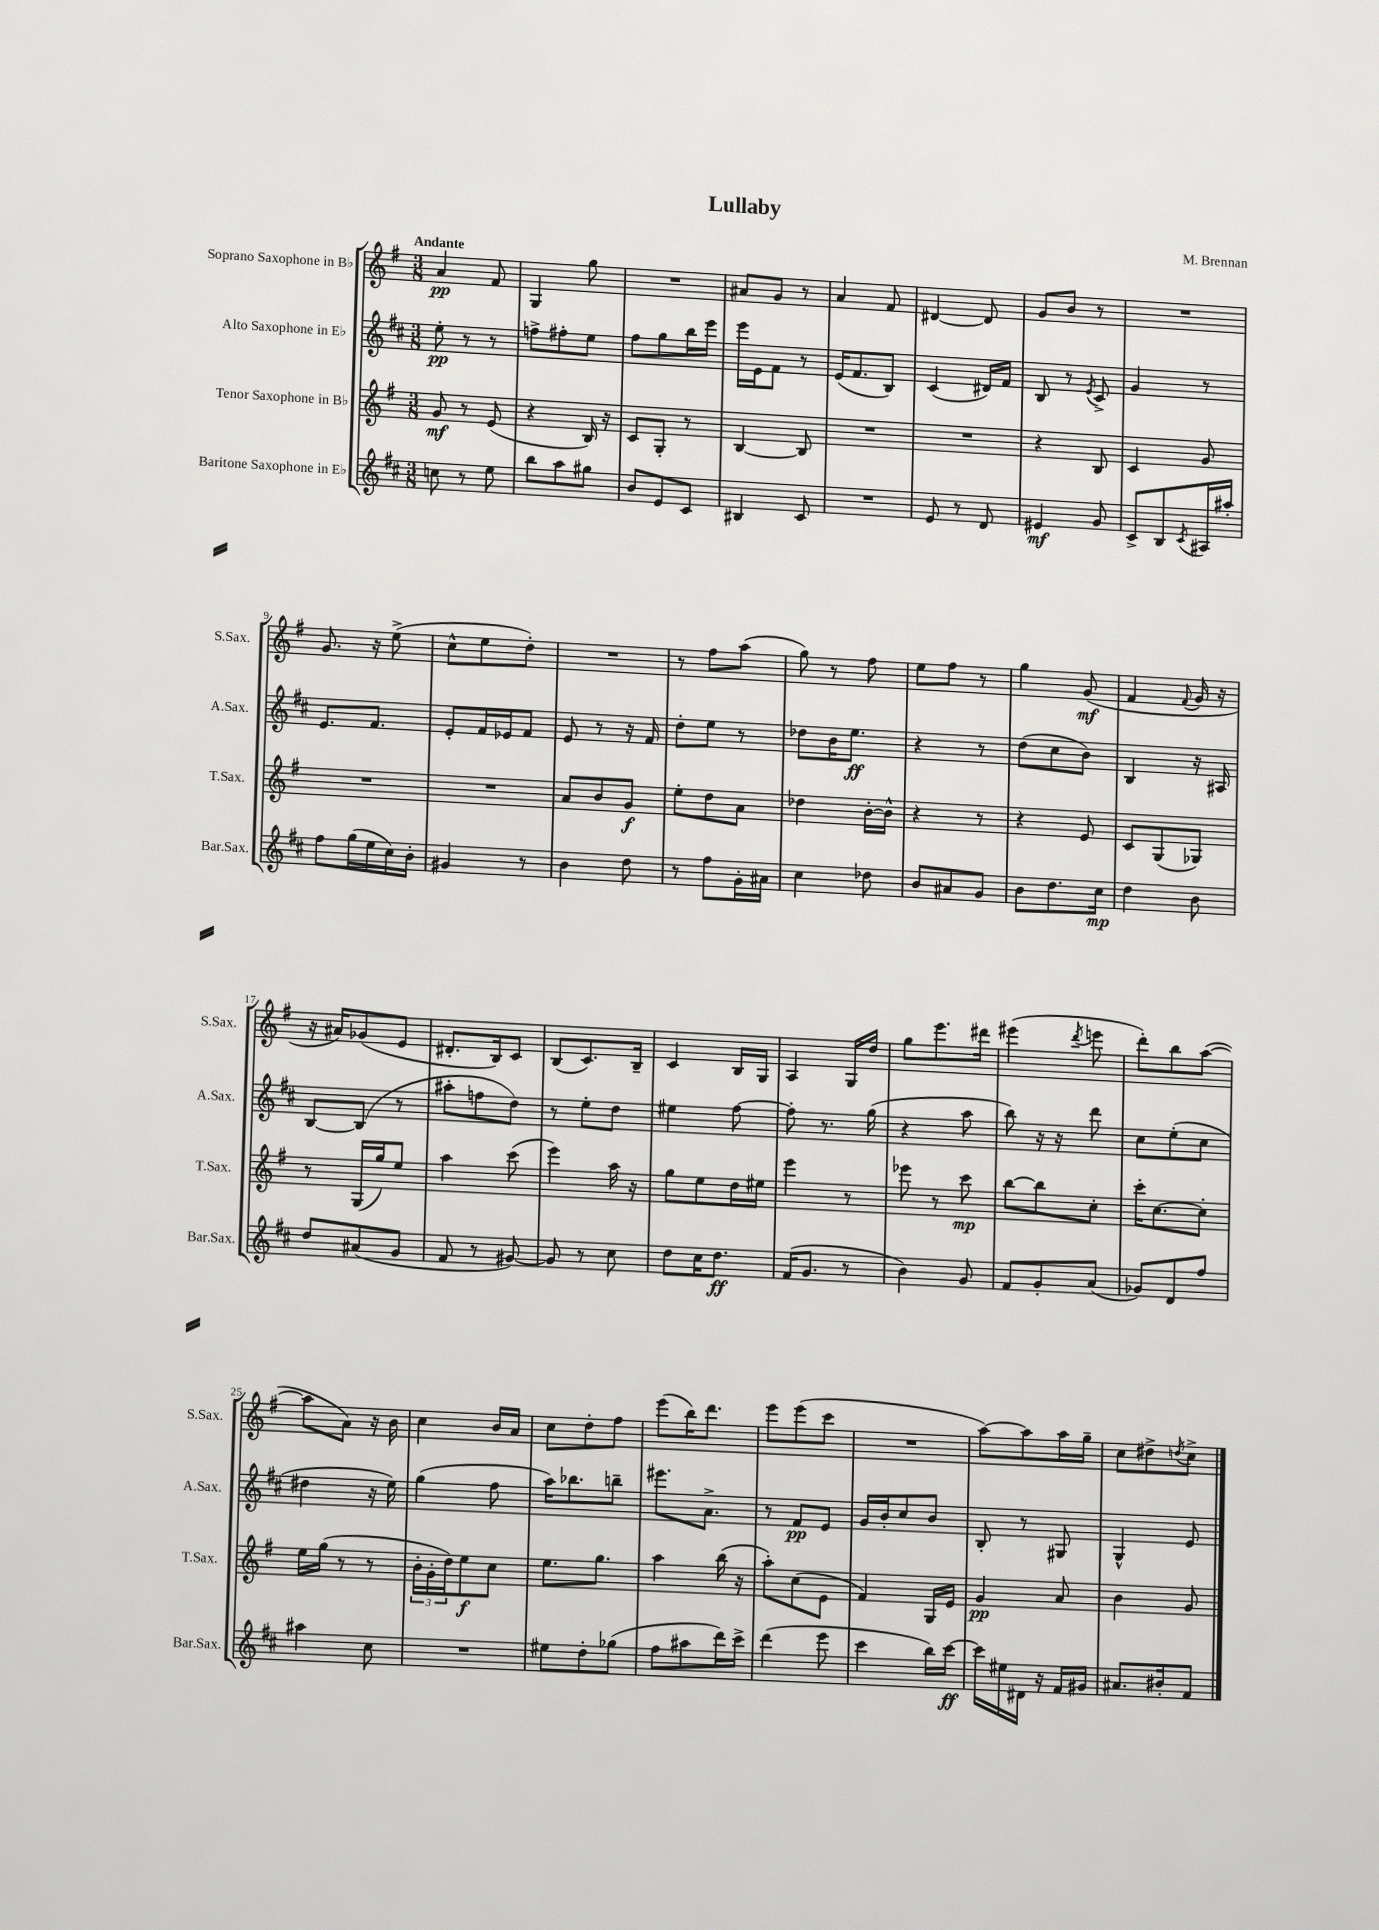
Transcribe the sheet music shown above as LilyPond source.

\header { title = "Lullaby" composer = "M. Brennan" }
<<
\new StaffGroup <<
\new Staff = "s0" \with { instrumentName = "Soprano Saxophone in Bb" shortInstrumentName = "S.Sax." } {
    \clef treble \key g \major \numericTimeSignature \time 3/8 \tempo "Andante"
    a'4\pp fis'8 |
    g4 g''8 |
    R4. |
    ais'8 g'8 r8 |
    a'4 fis'8 |
    dis'4~ dis'8 |
    g'8 b'8 r8 |
    R4. |
    g'8. r16 e''8->( |
    c''8-^ e''8 d''8-.) |
    R4. |
    r8 fis''8 a''8( |
    g''8) r8 fis''8 |
    e''8 fis''8 r8 |
    g''4 g'8\mf( |
    fis'4 \appoggiatura { fis'8 } g'16 r16 |
    r16 ais'16) ges'8( e'8 |
    dis'8.-. b16) c'8 |
    b8( c'8.) b16-- |
    c'4 b16 g16 |
    a4 g16 d''16 |
    g''8 e'''8. dis'''16 |
    eis'''4( \acciaccatura { d'''8 } e'''8 |
    d'''8-.) b''8 a''8~( |
    a''8 a'8) r16 b'16 |
    c''4 b'16 a'16 |
    c''8 d''8-. fis''8 |
    e'''8( b''16) d'''8. |
    e'''8 e'''8( c'''8 |
    R4. |
    a''8~) a''8 a''16 g''16-- |
    c''8 dis''8-> \acciaccatura { d''8 } c''8-> \bar "|." |
}
\new Staff = "s1" \with { instrumentName = "Alto Saxophone in Eb" shortInstrumentName = "A.Sax." } {
    \clef treble \key d \major \numericTimeSignature \time 3/8
    e''8-.\pp r8 r8 |
    f''8-> fis''8-. e''8 |
    fis''8 g''8 b''16 e'''16 |
    e'''16 e'16 fis'8 r8 |
    e'16( fis'8. b8) |
    cis'4( dis'16) fis'16 |
    b8 r8 \acciaccatura { e'8 } cis'8-> |
    g'4 r8 |
    e'8. fis'8. |
    e'8-. fis'16 ees'16 fis'8 |
    e'8 r8 r16 fis'16 |
    d''8-. e''8 r8 |
    des''8 b'16 e''8.\ff |
    r4 r8 |
    d''8( cis''8 b'8) |
    b4 r16 ais16 |
    b8~ b8( r8 |
    ais''8-. f''8 d''8) |
    r8 e''8-. d''8 |
    eis''4 fis''8~ |
    fis''8-. r8. g''16( |
    r4 a''8 |
    b''8) r16 r16 d'''8 |
    cis''8 e''8-.( cis''8 |
    dis''4 r16 e''16) |
    g''4( fis''8 |
    a''16) bes''8. b''8-- |
    eis'''8. a'8.-> |
    r8 fis'8\pp e'8 |
    g'16 b'16-. cis''8 b'8 |
    b8-. r8 gis8 |
    g4-^ e'8 \bar "|." |
}
\new Staff = "s2" \with { instrumentName = "Tenor Saxophone in Bb" shortInstrumentName = "T.Sax." } {
    \clef treble \key g \major \numericTimeSignature \time 3/8
    g'8\mf r8 e'8( |
    r4 b16) r16 |
    c'8 g8-. r8 |
    b4~ b8 |
    R4. |
    R4. |
    r4 b8 |
    c'4 g'8 |
    R4. |
    R4. |
    a'8 b'8 g'8\f |
    e''8-. d''8 a'8 |
    des''4 b'16~-. b'16-^ |
    r4 r8 |
    r4 e'8 |
    c'8 g8( ges8) |
    r8 g16( g''16) e''8 |
    a''4 c'''8( |
    e'''4) a''16 r16 |
    g''8 e''8 d''16 eis''16 |
    e'''4 r8 |
    ees'''8 r8 c'''8\mp |
    b''8~ b''8 c''8-. |
    c'''16-. c''8.~ c''8-. |
    e''16 g''16( r8 r8 |
    \tuplet 3/2 { b'16-. g'16-. d''16) } e''8\f c''8 |
    e''8. g''8. |
    a''4 b''16( r16 |
    a''8-.) c''8( e'8 |
    fis'4) g16 e'16 |
    g'4\pp a'8 |
    b'4 g'8 \bar "|." |
}
\new Staff = "s3" \with { instrumentName = "Baritone Saxophone in Eb" shortInstrumentName = "Bar.Sax." } {
    \clef treble \key d \major \numericTimeSignature \time 3/8
    c''8 r8 e''8 |
    b''8 a''8 gis''8 |
    b'8 e'8 cis'8 |
    bis4 cis'8 |
    R4. |
    e'8 r8 d'8 |
    eis'4\mf g'8 |
    cis'8-> b8 \acciaccatura { cis'8 } ais16 ais''16-. |
    fis''8 g''16( e''16 cis''16) b'16-. |
    gis'4 r8 |
    b'4 d''8 |
    r8 fis''8 g'16-. ais'16 |
    cis''4 des''8 |
    b'8 ais'8 g'8 |
    b'8 d''8. cis''16\mp |
    d''4 b'8 |
    d''8 ais'8( g'8 |
    fis'8 r8 gis'8~) |
    gis'8 r8 cis''8 |
    d''8 cis''16 d''8.\ff |
    fis'16( g'8. r8 |
    b'4) g'8 |
    fis'8 g'8-. a'8( |
    ges'8) d'8 fis''8 |
    ais''4 cis''8 |
    R4. |
    eis''8 d''8-. ges''8( |
    fis''8 ais''8 d'''16) cis'''16-> |
    d'''4( e'''8 |
    cis'''4 b''16) cis'''16~\ff |
    cis'''16 eis''16 dis'16 r16 fis'16 gis'16 |
    ais'8. bis'16-. fis'8 \bar "|." |
}
>>
>>
